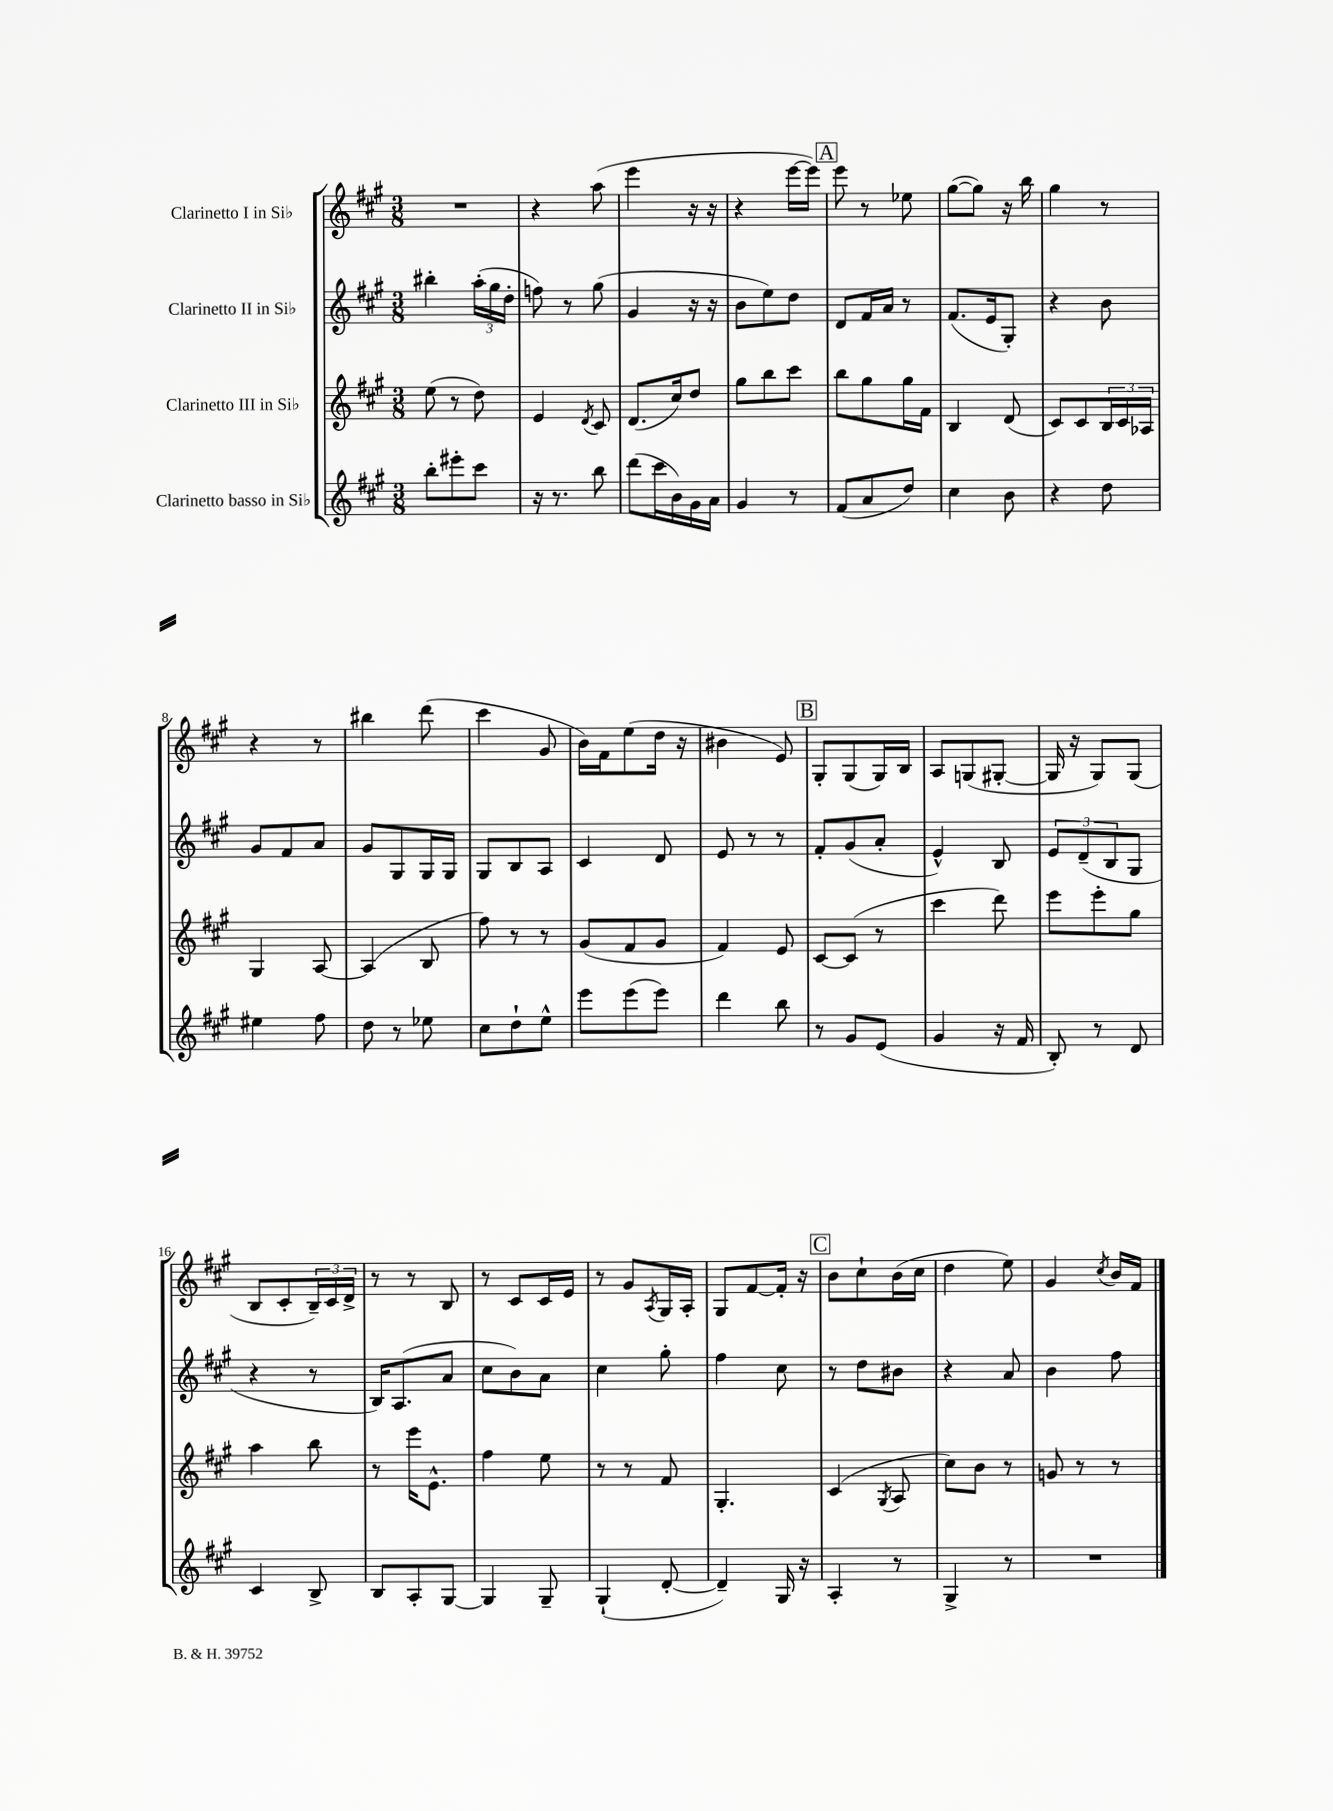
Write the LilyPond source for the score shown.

<<
\new StaffGroup <<
\new Staff = "s0" \with { instrumentName = "Clarinetto I in Sib" } {
    \clef treble \key a \major \numericTimeSignature \time 3/8
    R4. |
    r4 a''8( |
    e'''4 r16 r16 |
    r4 e'''16~ e'''16) |
    \mark \markup { \box "A" } e'''8 r8 ees''8 |
    gis''8~( gis''8) r16 b''16 |
    gis''4 r8 |
    r4 r8 |
    bis''4 d'''8( |
    cis'''4 gis'8 |
    b'16) fis'16 e''8( d''16 r16 |
    bis'4 e'8) |
    \mark \markup { \box "B" } gis8-. gis8( gis16) b16 |
    a8 g8( gis8~-. |
    gis16 r16 gis8) gis8( |
    b8 cis'8-. \tuplet 3/2 { b16--) cis'16 d'16-> } |
    r8 r8 b8 |
    r8 cis'8 cis'16 e'16 |
    r8 gis'8 \acciaccatura { a8 } gis16 a16-. |
    gis8 fis'8~ fis'16-. r16 |
    \mark \markup { \box "C" } b'8 cis''8-! b'16( cis''16 |
    d''4 e''8) |
    gis'4 \acciaccatura { cis''8 } b'16 fis'16 \bar "|." |
}
\new Staff = "s1" \with { instrumentName = "Clarinetto II in Sib" } {
    \clef treble \key a \major \numericTimeSignature \time 3/8
    bis''4-. \tuplet 3/2 { a''16-.( gis''16 d''16-. } |
    f''8) r8 gis''8( |
    gis'4 r16 r16 |
    b'8 e''8) d''8 |
    \mark \markup { \box "A" } d'8 fis'16 a'16 r8 |
    fis'8.( e'16 gis8-.) |
    r4 b'8 |
    gis'8 fis'8 a'8 |
    gis'8 gis8 gis16 gis16 |
    gis8 b8 a8 |
    cis'4 d'8 |
    e'8 r8 r8 |
    \mark \markup { \box "B" } fis'8-. gis'8( a'8-. |
    e'4-^) b8 |
    \tuplet 3/2 { e'8 d'8--( b8 } gis8 |
    r4 r8 |
    b16) a8.( a'8 |
    cis''8 b'8) a'8 |
    cis''4 gis''8-. |
    fis''4 cis''8 |
    \mark \markup { \box "C" } r8 d''8 bis'8 |
    r4 a'8 |
    b'4 fis''8 \bar "|." |
}
\new Staff = "s2" \with { instrumentName = "Clarinetto III in Sib" } {
    \clef treble \key a \major \numericTimeSignature \time 3/8
    e''8( r8 d''8) |
    e'4 \acciaccatura { d'8 } cis'8 |
    d'8.( cis''16) d''8 |
    gis''8 b''8 cis'''8 |
    \mark \markup { \box "A" } b''8 gis''8 gis''16 fis'16 |
    b4 d'8( |
    cis'8) cis'8 \tuplet 3/2 { b16 cis'16 aes16 } |
    gis4 a8~ |
    a4( b8 |
    fis''8) r8 r8 |
    gis'8( fis'8 gis'8 |
    fis'4) e'8 |
    \mark \markup { \box "B" } cis'8~ cis'8( r8 |
    cis'''4 d'''8) |
    e'''8 e'''8-. gis''8 |
    a''4 b''8 |
    r8 e'''16 e'8.-^ |
    fis''4 e''8 |
    r8 r8 fis'8 |
    gis4.-. |
    \mark \markup { \box "C" } cis'4( \acciaccatura { gis8 } a8 |
    cis''8) b'8 r8 |
    g'8 r8 r8 \bar "|." |
}
\new Staff = "s3" \with { instrumentName = "Clarinetto basso in Sib" } {
    \clef treble \key a \major \numericTimeSignature \time 3/8
    b''8-. eis'''8-. cis'''8 |
    r16 r8. b''8 |
    d'''8( cis'''16 b'16) gis'16 a'16 |
    gis'4 r8 |
    \mark \markup { \box "A" } fis'8( a'8 d''8) |
    cis''4 b'8 |
    r4 d''8 |
    eis''4 fis''8 |
    d''8 r8 ees''8 |
    cis''8 d''8-! e''8-^ |
    e'''8 e'''8( e'''8) |
    d'''4 b''8 |
    \mark \markup { \box "B" } r8 gis'8 e'8( |
    gis'4 r16 fis'16 |
    b8-.) r8 d'8 |
    cis'4 b8-> |
    b8 a8-. gis8~ |
    gis4 gis8-- |
    gis4-!( d'8~-. |
    d'4--) gis16 r16 |
    \mark \markup { \box "C" } a4-. r8 |
    gis4-> r8 |
    R4. \bar "|." |
}
>>
>>
